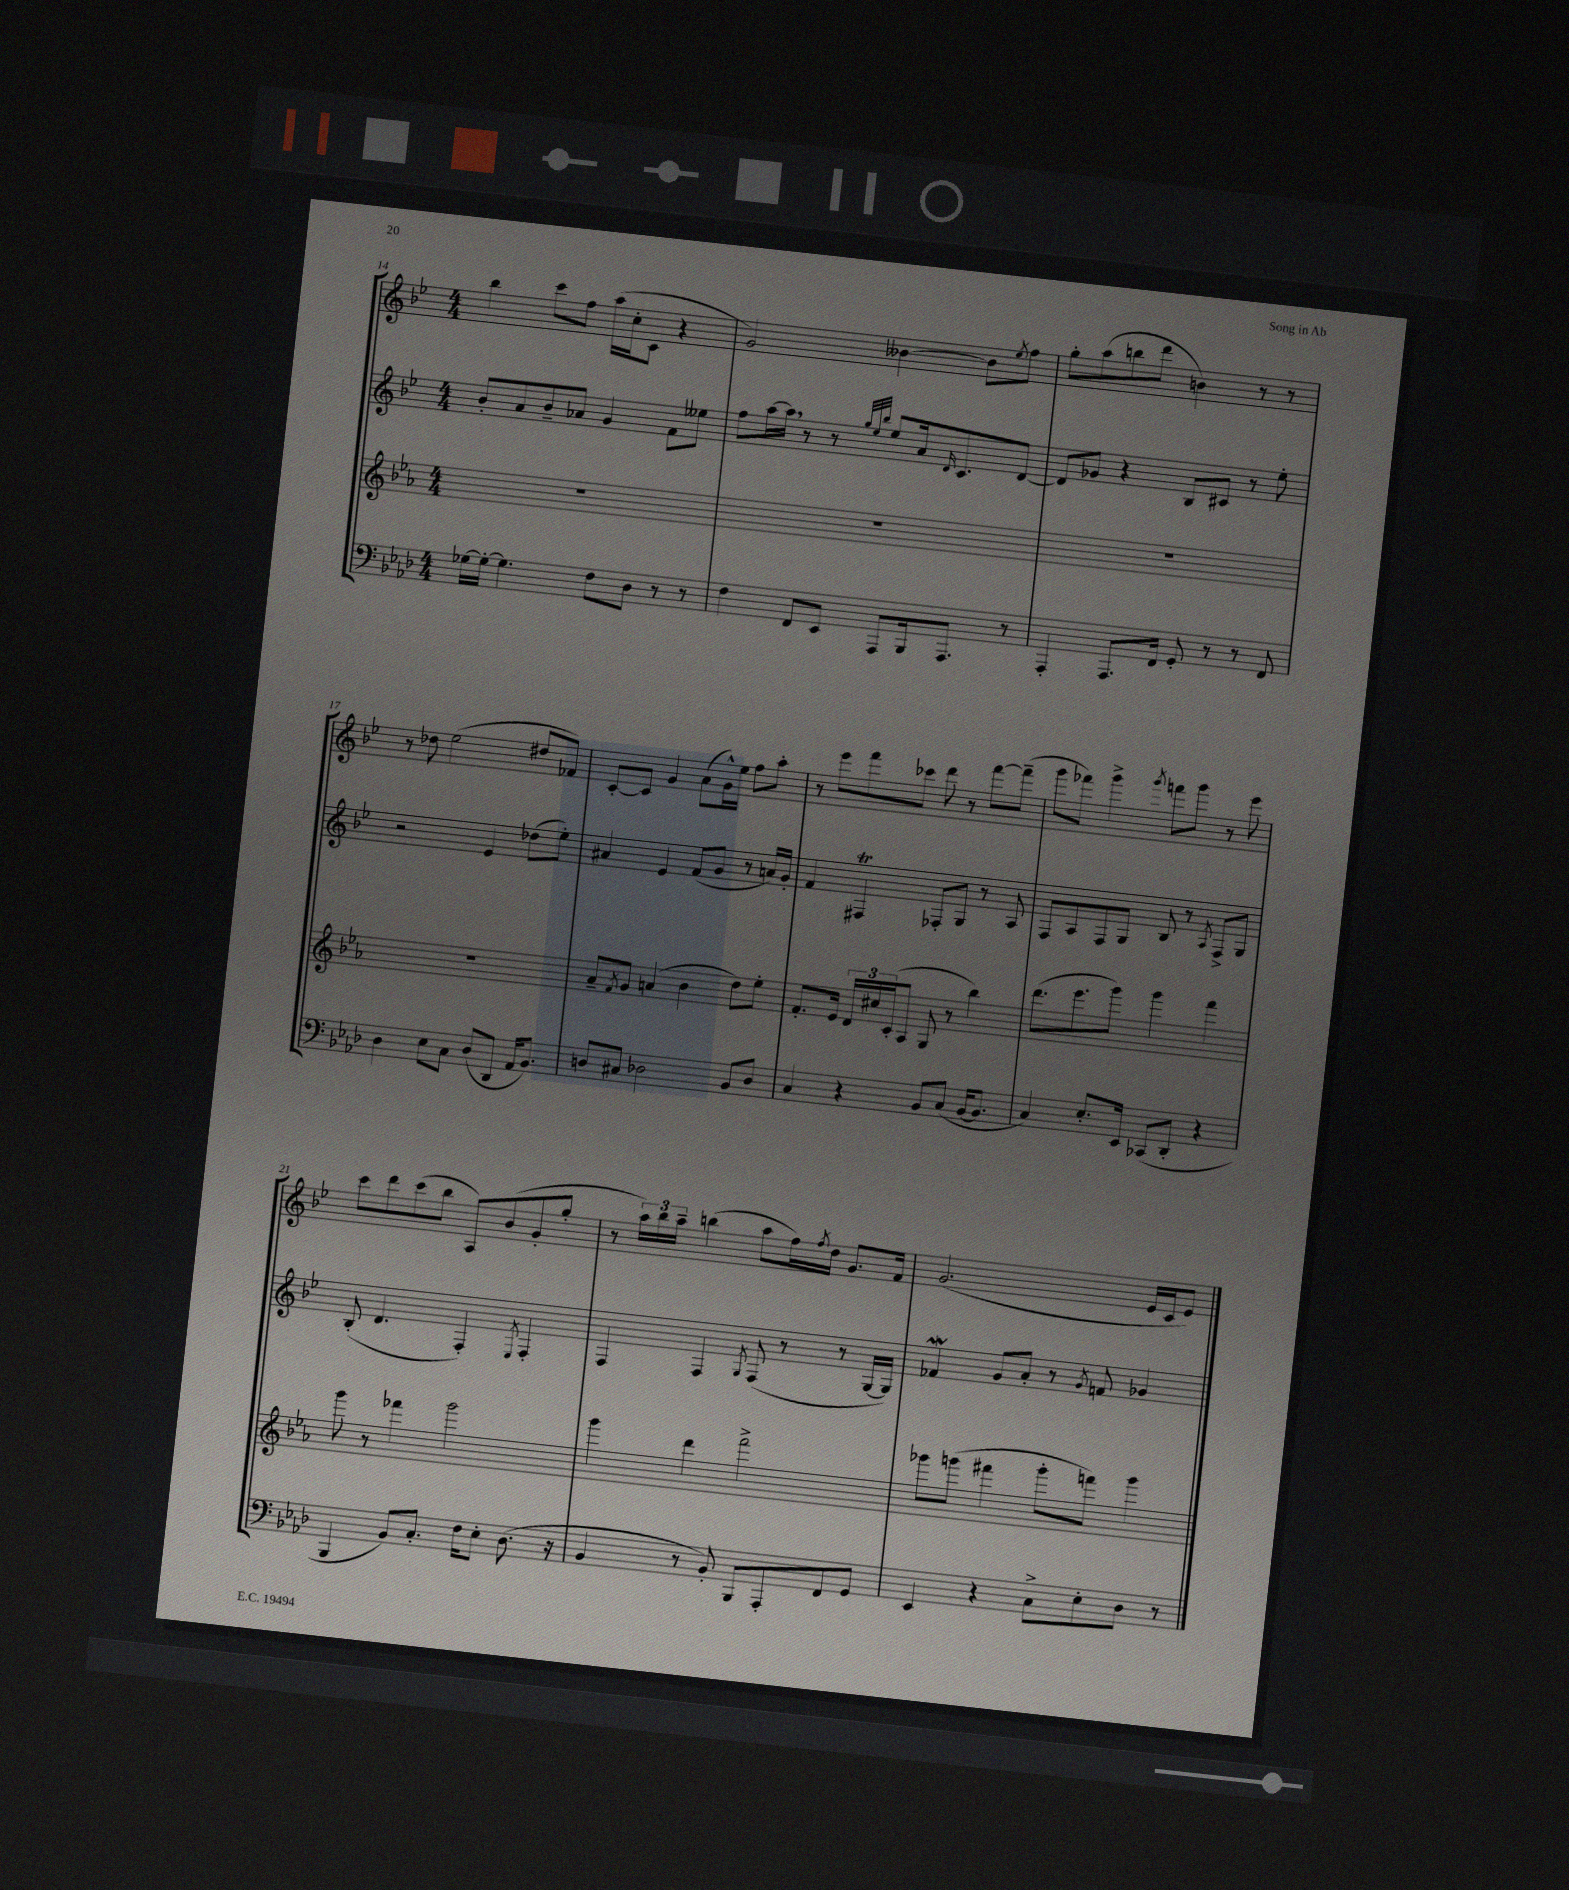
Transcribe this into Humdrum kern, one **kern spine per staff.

**kern	**kern	**kern	**kern
*part4	*part3	*part2	*part1
*staff4	*staff3	*staff2	*staff1
*clefF4	*clefG2	*clefG2	*clefG2
*k[b-e-a-d-]	*k[b-e-a-]	*k[b-e-]	*k[b-e-]
*M4/4	*M4/4	*M4/4	*M4/4
=14	=14	=14	=14
[16G-X\LL	1r	8b-'/L	4bb-\
16G-'\JJ_	.	.	.
4.G-\]	.	8a/	.
.	.	8b-~/	8ccc\L
.	.	8a-X/J	8ff\J
8F\L	.	4g/	(16aa\LL
.	.	.	16cc'\J
8D-\J	.	.	8c\J
8r	.	8f\L	4r
8r	.	8ee--X\J	.
=15	=15	=15	=15
4F\	1r	8ff\L	2g/)
.	.	[16aa\L	.
.	.	16aa,\JJ]	.
8FF/L	.	8r	.
8EE-/J	.	8r	.
.	.	32qqgg/LLL	.
.	.	32qqee-/	.
.	.	32qqbb-/JJJ	.
8AAA-/L	.	8ee-/L	[4b--X\
16BBB-/k	.	16a/k	.
.	.	16qqd/	.
8.AAA-/J	.	8.c/	.
.	.	.	8b--\L]
.	.	.	8qee-/
8r	.	[8d/J	8ff\J
=16	=16	=16	=16
4AAA-'/	1r	8d/L]	8gg'\L
.	.	8g-X/J	(8aa\
8.AAA-/L	.	4r	8bbn\
.	.	.	8ddd\J
16FF/Jk	.	.	.
8GG'/	.	8B-/L	4bn\)
8r	.	8c#X/J	.
8r	.	8r	8r
8FF/	.	8ee-'\	8r
!!LO:LB:g=z
=17	=17	=17	=17
4D-\	1r	2r	8r
.	.	.	8dd-X\
8E-\L	.	.	(2ee-\
8C\J	.	.	.
(8D-/L	.	4e-/	.
8DD-/J	.	.	.
16AA-/KL	.	(8dd-X\L	8dd#X/L
8.BB-/J)	.	.	.
.	.	8ee-'\J)	8f-X/J)
=18	=18	=18	=18
8Dn/L	8a-~/L	4a#X/	[8c'/L
.	8qf/	.	.
8C#X/J	8g/J	.	8c/J]
2D-X\	(4an/	4e-/	4g/
.	4b-\	(8f/L	(8a\L
.	.	8g/J	16g^^\L)
.	.	.	16ee-\JJ
8BB-/L	8dd\L)	8r	8ff\L
8D-/J	8ee-'\J	16an/LL)	8aa'\J
.	.	16g'/JJ	.
=19	=19	=19	=19
4C/	8.f'/L	4f/	8r
.	.	.	8eee-\L
.	16e-/Jk	.	.
4r	24d/LL	4F#Xt/	8fff\
.	24cc#X/	.	.
.	(24c'/J	.	.
.	8A-/J	.	8ccc-X\J
8BB-/L	8G/	8F-X'/L	8ddd\
(8C/J	8r	8G/J	8r
[16BB-/KL	4bb-\)	8r	[8fff\L
8.BB-/J]	.	.	.
.	.	8A/	(8fff~\J]
=20	=20	=20	=20
4C/)	(8.ddd\L	8F/L	8ggg\L
.	.	8A/	8fff-X\J)
.	8.eee-\	.	.
8.E-'/L	.	8F/	4ggg^\
.	8ggg\J)	8G/J	.
16EE-/Jk	.	.	.
.	.	.	8qggg/
(8CC-X/L	4ggg\	8B-/	8fffn\L
8DD-'/J	.	8r	8ggg\J
.	.	8qA/	.
4r	4fff\	8F^/L	8r
.	.	8G/J	8eee-\
!!LO:LB:g=z
=21	=21	=21	=21
4BBB-/	8ggg\	(8B-'/	8ccc\L
.	8r	4.d/	8ddd\
8BB-/L)	4fff-X\	.	(8ccc\
8.C'/J	.	.	8bb-\J
.	2ggg\	4F'/)	8A/L)
16F\KL	.	.	.
8E-'\J	.	.	(8b-/
.	.	8qE-/	.
(8.D-\	.	4F'/	8g'/
.	.	.	8gg'/J
16r	.	.	.
=22	=22	=22	=22
4BB-/	4ggg\	4F/	8r
.	.	.	24aa\LL)
.	.	.	24bb-\
.	.	.	24aa~\JJ
8r	4ddd\	4F/	(4bbn\
8BB-'/)	.	.	.
.	.	8qG/	.
8BBB-/L	2fff^\	(8F/	8aa\L
8AAA-'/	.	8r	16ff\L)
.	.	.	8qff/
.	.	.	16dd\JJ
8FF/	.	8r	8.g/L
8GG/J	.	[16G/LL	.
.	.	16G/JJ])	16f/Jk
=23	=23	=23	=23
4EE-/	8ggg-X\L	4f-Xw/	(2.g/
.	(8gggn\J	.	.
4r	4fff#X\	8g/L	.
.	.	8a'/J	.
8C^\L	8ggg'\L	8r	.
.	.	8qg/	.
8E-'\	8fffn\J)	8fn/	.
8D-\J	4ggg\	4g-X/	16e-/LL
.	.	.	16c/J
8r	.	.	8e-/J)
==	==	==	==
*-	*-	*-	*-
